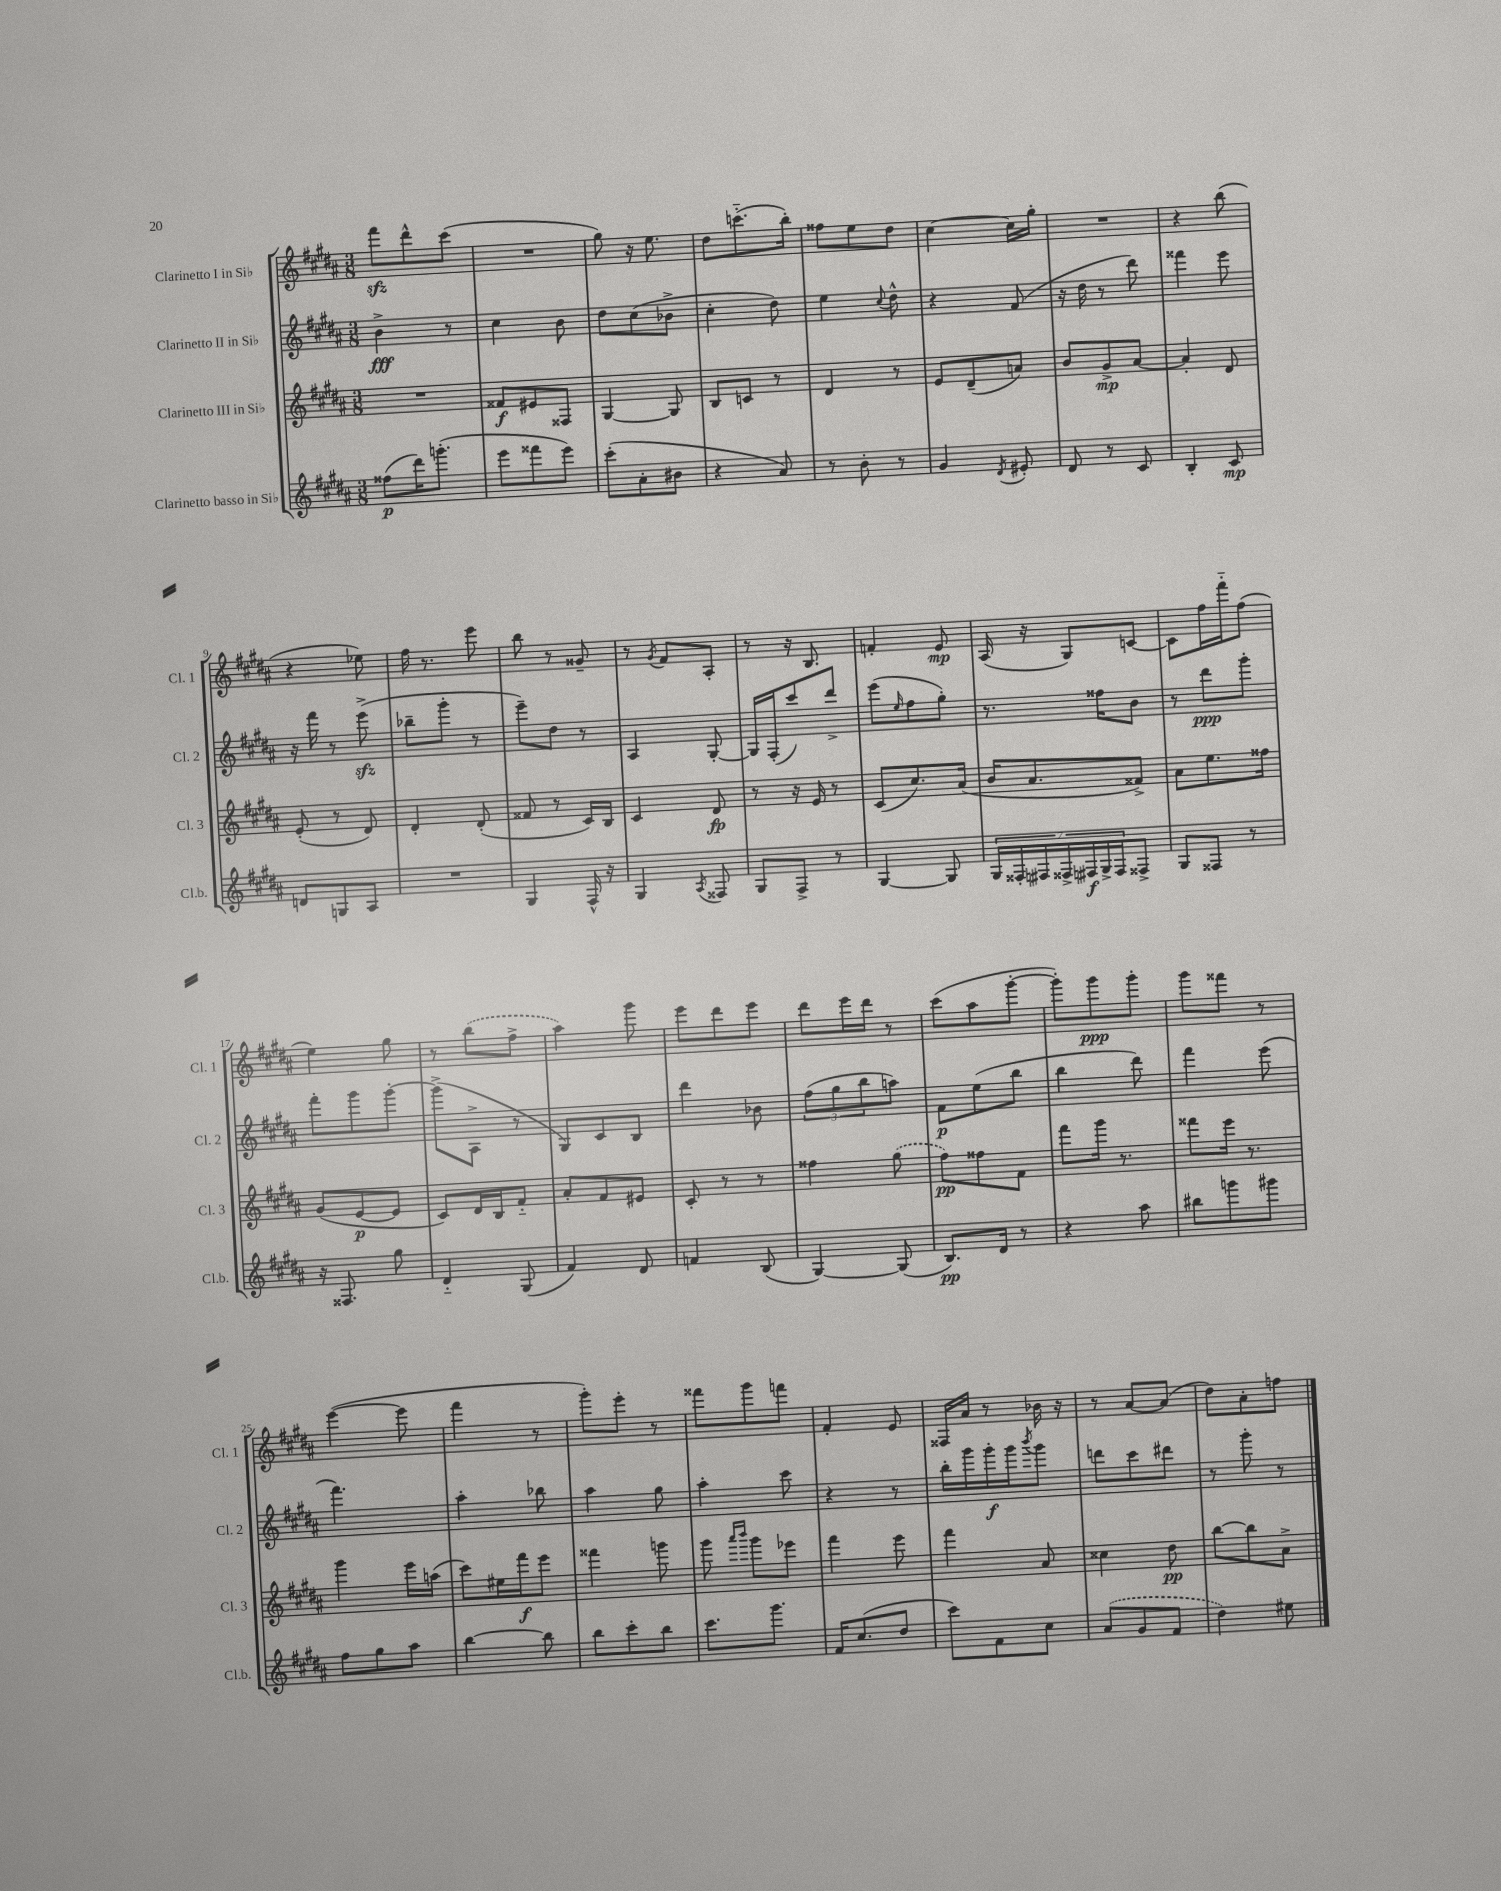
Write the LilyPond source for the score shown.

<<
\new StaffGroup <<
\new Staff = "s0" \with { instrumentName = "Clarinetto I in Sib" shortInstrumentName = "Cl. 1" } {
    \clef treble \key b \major \numericTimeSignature \time 3/8
    fis'''8\sfz dis'''8-^ cis'''8( |
    R4. |
    gis''8) r16 e''8. |
    dis''8 c'''8.-_( b''16-.) |
    fisis''8 e''8 dis''8 |
    cis''4~ cis''16 gis''16-. |
    R4. |
    r4 b''8( |
    r4 ees''8) |
    fis''16 r8. e'''8 |
    b''8 r8 gisis'8-- |
    r8 \acciaccatura { gis'8 } fis'8 ais8-. |
    r8 r16 b8. |
    f'4-. e'8\mp |
    ais16( r16 gis8) c'8~ |
    c'8 fis''16 fis'''16-_ fis''8( |
    e''4) gis''8 |
    r8 \once \slurDashed b''8( fis''8-> |
    ais''4) gis'''8 |
    e'''8 dis'''8 e'''8 |
    dis'''8 e'''16 dis'''16 r8 |
    cis'''8( ais''8 gis'''8~-. |
    gis'''8-.) gis'''8\ppp gis'''8-. |
    gis'''8 fisis'''8 r8 |
    e'''4~( e'''8 |
    fis'''4 r8 |
    gis'''8-.) e'''8-. r8 |
    fisis'''8 gis'''8 f'''8 |
    fis'4-. e'8 |
    fisis16 ais'16 r8 bes'16 r16 |
    r8 ais'8~ ais'8( |
    dis''8) ais'8-. f''8 \bar "|." |
}
\new Staff = "s1" \with { instrumentName = "Clarinetto II in Sib" shortInstrumentName = "Cl. 2" } {
    \clef treble \key b \major \numericTimeSignature \time 3/8
    b'4->\fff r8 |
    cis''4 b'8 |
    dis''8 cis''8( bes'8-> |
    cis''4-. dis''8) |
    e''4 \appoggiatura { cis''8 } dis''8-^ |
    r4 fis'8( |
    r16 dis''16 r8 dis'''8) |
    fisis'''4 e'''8 |
    r16 fis'''16 r8 e'''8->\sfz( |
    bes''8-- gis'''8-. r8 |
    e'''8--) dis''8 r8 |
    ais4 gis8~-. |
    gis16 fis16-.( cis'''8) dis'''8-> |
    e'''8( \grace { e''16 } fis''8 gis''8-.) |
    r8. fisis''16 b'8 |
    r8 dis'''8\ppp gis'''8-. |
    fis'''8-. gis'''8 gis'''8~-. |
    gis'''8->( ais8-> r8 |
    gis8) cis'8 b8 |
    dis'''4 bes'8 |
    \tuplet 3/2 { fis''8( gis''8 b''8 } a''8) |
    fis'8\p e''8( b''8 |
    b''4 dis'''8) |
    fis'''4 e'''8( |
    fis'''4.) |
    ais''4-. bes''8 |
    ais''4 gis''8 |
    ais''4-. cis'''8 |
    r4 r8 |
    b''16-. gis'''16 gis'''16-.\f gis'''16 \acciaccatura { b'''8 } gis'''8 |
    d'''8 cis'''8 dis'''8 |
    r8 gis'''8-. r8 \bar "|." |
}
\new Staff = "s2" \with { instrumentName = "Clarinetto III in Sib" shortInstrumentName = "Cl. 3" } {
    \clef treble \key b \major \numericTimeSignature \time 3/8
    R4. |
    fisis'8\f eis'8 fisis8 |
    gis4~ gis8 |
    b8 c'8 r8 |
    dis'4 r8 |
    e'8 dis'8--( a'8) |
    b'8 gis'8->\mp ais'8~ |
    ais'4-. dis'8 |
    e'8-.( r8 dis'8) |
    dis'4-. dis'8-.( |
    fisis'8 r8 cis'16) b16 |
    cis'4 dis'8\fp |
    r8 r16 e'16 r8 |
    cis'8( cis''8.) ais'16( |
    b'16 ais'8. fisis'8->) |
    ais'8 e''8. fisis''16 |
    gis'8( e'8~\p e'8 |
    cis'8) dis'16 b16 fis'8-_ |
    ais'8-. fis'8 eis'8 |
    cis'8-. r8 r8 |
    fisis''4 \once \slurDashed gis''8( |
    fis''8\pp) fisis''8 fis'8 |
    fis'''8 gis'''16 r8. |
    fisis'''8 e'''16 r8. |
    gis'''4 e'''16 a''16( |
    cis'''8) eis''16 fis'''16\f e'''8 |
    fisis'''4 g'''8 |
    gis'''8 \grace { ais'''16 b'''16 } gis'''8 ees'''8 |
    fis'''4 e'''8 |
    fis'''4 ais'8 |
    cisis''4 dis''8\pp |
    b''8~ b''8 ais'8-> \bar "|." |
}
\new Staff = "s3" \with { instrumentName = "Clarinetto basso in Sib" shortInstrumentName = "Cl.b." } {
    \clef treble \key b \major \numericTimeSignature \time 3/8
    fisis''8\p( dis'''16) g'''8.-.( |
    e'''8 fisis'''8 e'''8) |
    cis'''8-.( ais'8-. bis'8 |
    r4 ais'8) |
    r8 b'8-. r8 |
    gis'4 \acciaccatura { dis'8 } eis'8-. |
    dis'8 r8 cis'8 |
    b4-. cis'8\mp |
    d'8 g8 ais8 |
    R4. |
    gis4 fis16-^ r16 |
    gis4 \acciaccatura { ais8 } fisis8 |
    gis8 fis8-> r8 |
    gis4~ gis8 |
    \tuplet 7/4 { gis16 fisis16-. fis16 fisis16-> fis16\f gis16-> fis16 } fisis8-> |
    gis8 fisis8 r8 |
    r16 fisis8. gis''8 |
    dis'4-_ gis8( |
    fis'4) dis'8 |
    f'4 b8( |
    gis4~) gis8( |
    b8.\pp) dis'16 r8 |
    r4 ais''8 |
    bis''8 g'''8 gis'''8 |
    fis''8 gis''8 ais''8 |
    b''4~ b''8 |
    b''8 cis'''8-. b''8 |
    cis'''8. gis'''8. |
    fis'16 cis''8.( dis''8 |
    cis'''8) fis'8 cis''8 |
    \once \slurDashed ais'8( gis'8 fis'8 |
    dis''4) eis''8 \bar "|." |
}
>>
>>
